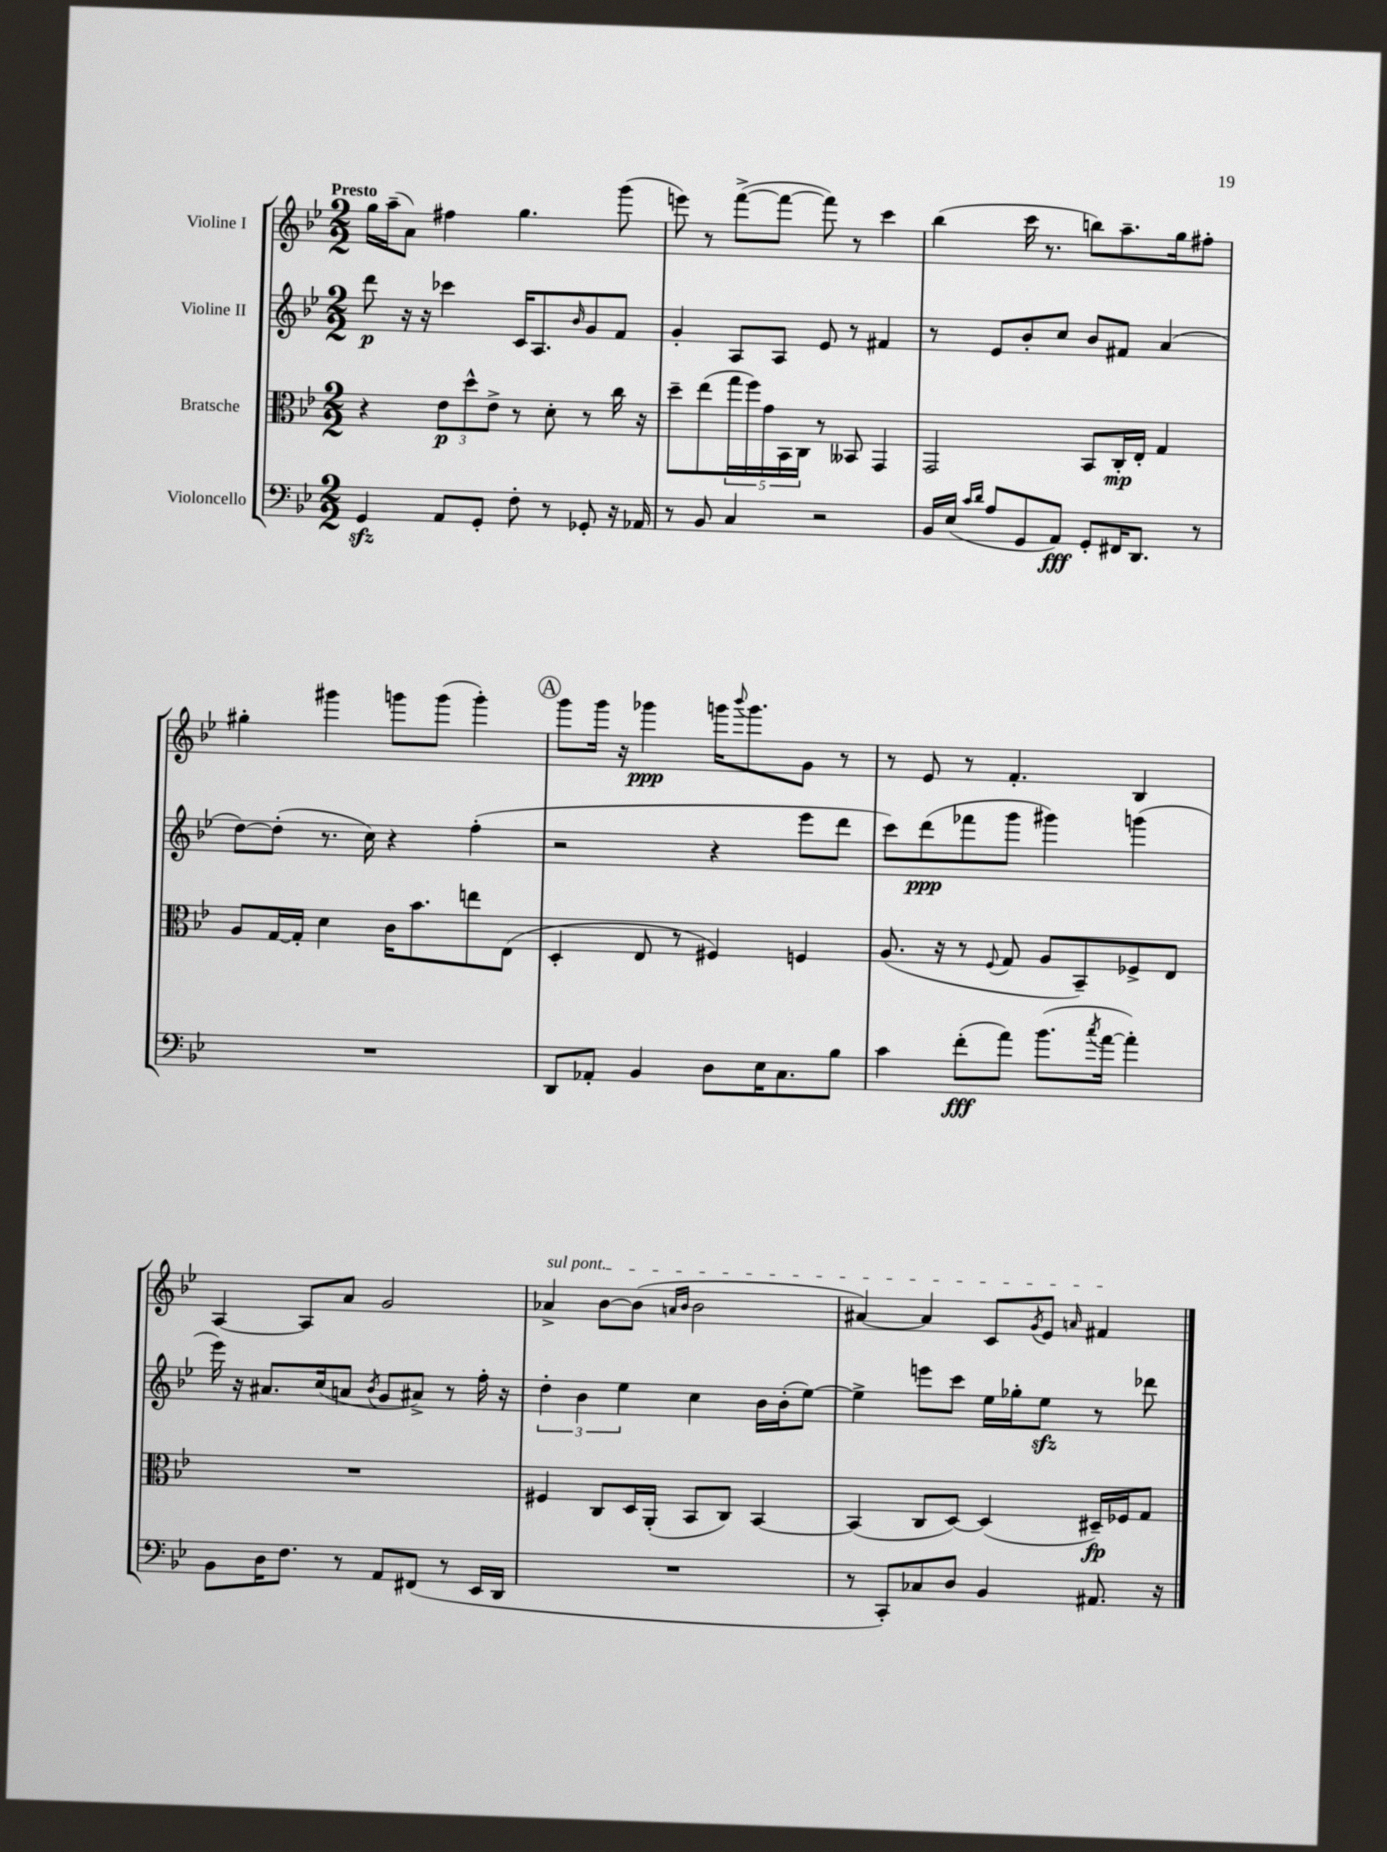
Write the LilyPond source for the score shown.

<<
\new StaffGroup <<
\new Staff = "s0" \with { instrumentName = "Violine I" } {
    \clef treble \key bes \major \numericTimeSignature \time 2/2 \tempo "Presto"
    g''16 a''16--( a'8) fis''4 g''4. g'''8( |
    e'''8) r8 f'''8~->( f'''8~ f'''8) r8 c'''4 |
    bes''4( c'''16 r8. b''8) a''8.-- g''16 fis''8-. |
    gis''4-. gis'''4 g'''8 g'''8( g'''4-.) |
    \mark \markup { \circle "A" } g'''8 g'''16 r16 ges'''4\ppp g'''16 \appoggiatura { bes'''8 } g'''8. g'8 r8 |
    r8 ees'8 r8 f'4.-. bes4 |
    a4~ a8 a'8 g'2 |
    \once \override TextSpanner.bound-details.left.text = \markup { \italic "sul pont." } aes'4->\startTextSpan bes'8~ bes'8( \grace { a'16 bes'16 } bes'2 |
    ais'4~) ais'4 c'8 \acciaccatura { g'8 } ees'8 \grace { a'16 } fis'4\stopTextSpan \bar "|." |
}
\new Staff = "s1" \with { instrumentName = "Violine II" } {
    \clef treble \key bes \major \numericTimeSignature \time 2/2
    d'''8\p r16 r16 ces'''4 c'16 a8. \grace { bes'16 } g'8 f'8 |
    g'4-. a8 a8 ees'8 r8 fis'4 |
    r8 ees'8 bes'8-. c''8 bes'8 fis'8 a'4( |
    d''8~) d''8-.( r8. c''16) r4 f''4-.( |
    \mark \markup { \circle "A" } r2 r4 ees'''8 d'''8 |
    c'''8) d'''8\ppp( fes'''8 g'''8 gis'''4) g'''4( |
    ees'''16) r16 ais'8. c''16( a'8 \acciaccatura { bes'8 } g'8 ais'8->) r8 f''16-. r16 |
    \tuplet 3/2 { d''4-. bes'4 ees''4 } c''4 bes'16 bes'16-.( ees''8~) |
    ees''4-> e'''8 c'''8 ees''16 ges''16-. ees''8\sfz r8 des'''8 \bar "|." |
}
\new Staff = "s2" \with { instrumentName = "Bratsche" } {
    \clef alto \key bes \major \numericTimeSignature \time 2/2
    r4 \tuplet 3/2 { ees'8\p d''8-^ ees'8-> } r8 d'8-. r8 c''16 r16 |
    d''8-- ees''8( \tuplet 5/4 { g''16 f''16) g'16 bes,16 c16 } r8 beses,8 g,4 |
    g,2 bes,8 c16-.\mp ees16-. g4 |
    a8 g16~ g16-. d'4 c'16 bes'8. e''8 ees8( |
    \mark \markup { \circle "A" } d4-. ees8 r8 fis4) f4 |
    a8.( r16 r8 \appoggiatura { f8 } g8 a8 bes,8--) fes8-> ees8 |
    R1 |
    fis4 c8 d16 a,16-.( bes,8 c8) bes,4~ |
    bes,4( c8 d8~) d4( dis16--\fp) fes16 g8 \bar "|." |
}
\new Staff = "s3" \with { instrumentName = "Violoncello" } {
    \clef bass \key bes \major \numericTimeSignature \time 2/2
    g,4\sfz a,8 g,8-. f8-. r8 ges,8-. r16 aes,16 |
    r8 bes,8 c4 r2 |
    bes,16 ees16( \grace { c'16 d'16 } a8 g,8 a,8\fff) g,8-. fis,16 d,8. r8 |
    R1 |
    \mark \markup { \circle "A" } d,8 aes,8-. bes,4 d8 ees16 c8. bes8 |
    c'4 f'8-.\fff( a'8) bes'8.( \acciaccatura { c''8 } a'16~ a'4-.) |
    bes,8 d16 f8. r8 a,8 fis,8( r8 ees,16 d,16 |
    R1 |
    r8 c,8-.) ces8 d8 bes,4 ais,8. r16 \bar "|." |
}
>>
>>
\layout { \context { \Score \remove "Bar_number_engraver" } }
